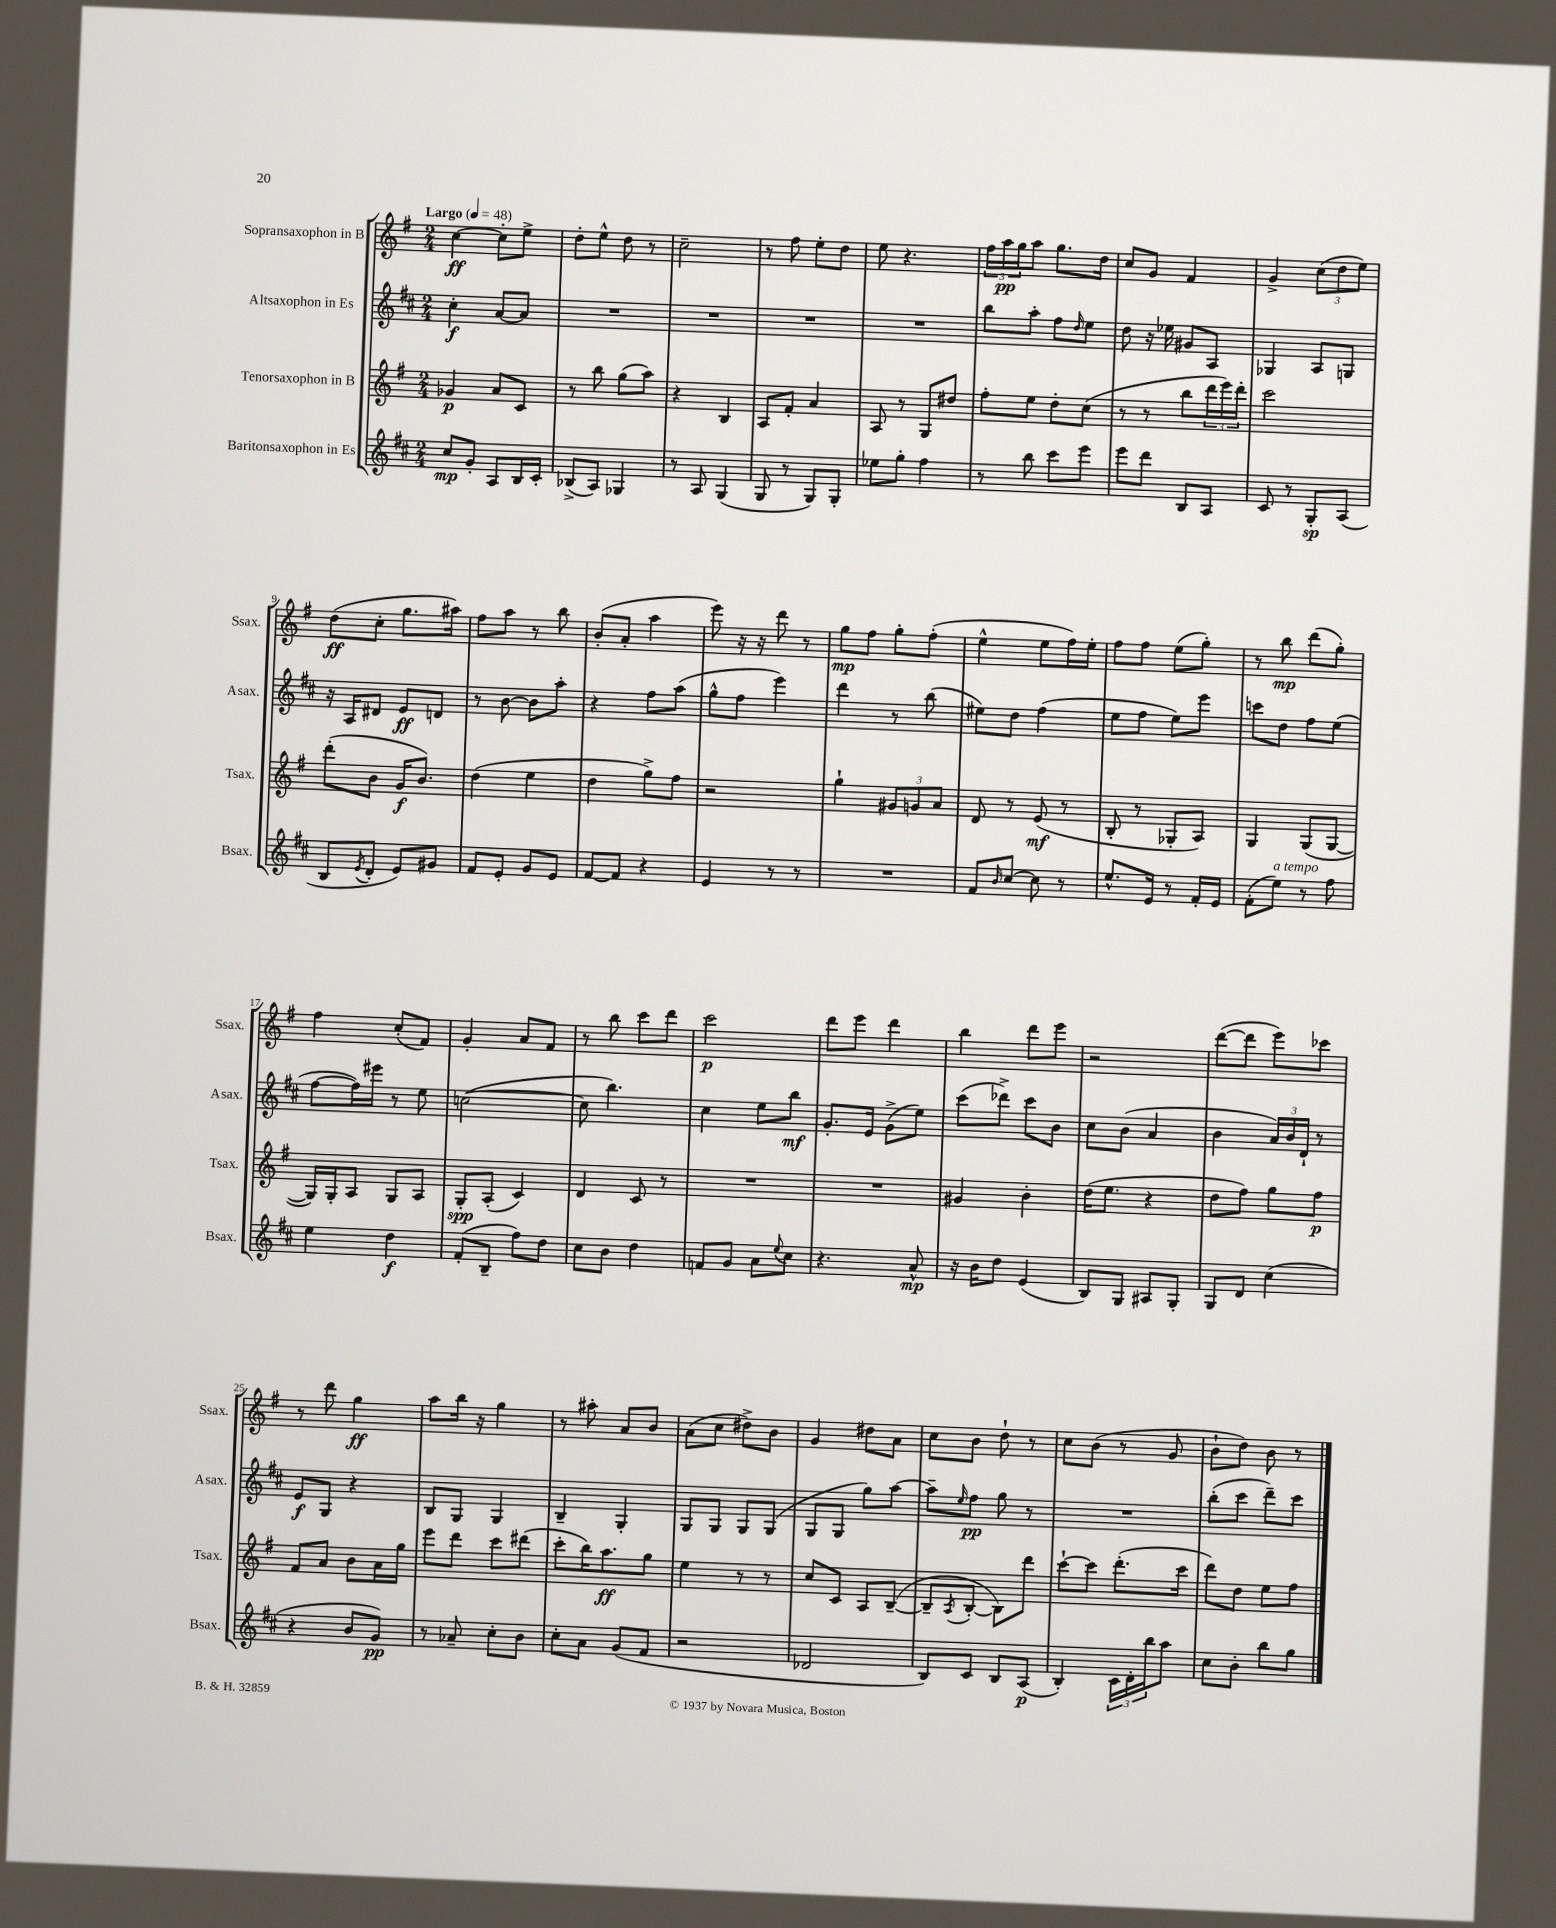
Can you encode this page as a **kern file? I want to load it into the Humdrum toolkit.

**kern	**kern	**kern	**kern
*staff4	*staff3	*staff2	*staff1
*clefG2	*clefG2	*clefG2	*clefG2
*k[f#c#]	*k[f#]	*k[f#c#]	*k[f#]
*M2/4	*M2/4	*M2/4	*M2/4
*MM48	*MM48	*MM48	*MM48
8cc#/L	4g-/	4cc#'\	[4cc\
8g'/J	.	.	.
8A/L	8a/L	[8a/L	8cc'\]L
16B/L	8c/J	8a/]J	8ee^\J
16c#'/JJ	.	.	.
=	=	=	=
(8B-^/L	8r	2r	8dd'\L
8A/J)	8bb\	.	8ee^^\J
4G-/	(8gg\L	.	8dd\
.	8aa\J)	.	8r
=	=	=	=
8r	4r	2r	2cc~\
8A/	.	.	.
(4G/	4B/	.	.
=	=	=	=
8G/	8A/L	2r	8r
8r	8f#'/J	.	8ff#\
8G/L)	4a/	.	8ee'\L
8G'/J	.	.	8dd\J
=	=	=	=
8ee-\L	8A/	2r	8ee\
8gg'\J	8r	.	4.r
4ff#\	8G/L	.	.
.	8dd#/J	.	.
=	=	=	=
8r	8ff#'\L	8bb\L	24ff#\LL
.	.	.	24aa\
.	.	.	24gg\J
8bb\	8ee\J	8aa'\J	8aa\J
8ccc#\L	8dd'\L	8ff#\L	8.gg\L
.	.	16qqdd/	.
8eee\J	(8cc\J	8ee\J	.
.	.	.	16dd\Jk
=	=	=	=
8eee\L	8r	8dd\	8cc/L
8ddd\J	8r	16r	8g/J
.	.	16ee-\	.
8B/L	8bb\L	8g#/L	4f#/
8A/J	24ddd\L	8A/J	.
.	24eee\)	.	.
.	24ddd'\JJ	.	.
=	=	=	=
8c#/	2ccc\	4G-/	4g^/
8r	.	.	.
8G'/L	.	8A/L	(12cc\L
.	.	.	12dd\
(8A/J	.	8G/J	.
.	.	.	12ee\J)
=	=	=	=
8B/L	(8ddd'\L	16r	(8dd\L
.	.	16A/LK	.
8qe/	.	.	.
8d'/J	8b\J	8d#/J	8cc'\J
8e/L)	16g/LK	8e/L	8.gg\L
.	8.b/J)	.	.
8g#/J	.	8d/J	.
.	.	.	16aa#\Jk)
=	=	=	=
8f#/L	(4dd\	8r	8ff#\L
8e'/J	.	[8b\	8aa\J
8g/L	4ee\	8b\]L	8r
8e/J	.	8aa'\J	8bb\
=	=	=	=
[8f#/L	4dd\	4r	(8b'/L
8f#/]J	.	.	8a'/J
4r	8gg^\L)	8ff#\L	4aa\
.	8ff#\J	(8aa\J	.
=	=	=	=
4e/	2r	8gg^^\L	8eee\)
.	.	8ff#\J	16r
.	.	.	16r
8r	.	4eee\)	8ddd\
8r	.	.	8r
=	=	=	=
2r	4gg`\	4ddd\	8gg\L
.	.	.	8ff#\J
.	12g#/L	8r	8gg'\L
.	12g/	.	.
.	.	(8bb\	(8ff#'\J
.	12a/J	.	.
=	=	=	=
8f#/L	8d/	8ee#\L)	4ee^^\
16qqb/	.	.	.
[8cc#/J	8r	8dd\J	.
8cc#\]	(8e/	(4ff#\	8ee\L
8r	8r	.	16ff#\L)
.	.	.	16ee'\JJ
=	=	=	=
8.ee^^/L	8B'/	8ee\L	8ff#\L
.	8r	8ff#\J	8ff#\J
16e/Jk	.	.	.
8r	8G-'/L	8ee\L)	(8ee\L
16f#'/LL	8A/J)	8eee\J	8gg'\J)
16e/JJ	.	.	.
=	=	=	=
(8f#'\L	4G/	8ccc\L	8r
8ee\J)	.	8dd\J	8bb\
8r	(8G/L	8ff#\L	(8ddd\L
8ff#\	[8G/J	(8ee\J	8gg'\J)
=	=	=	=
4ee\	16G/]LL)	[8ff#\L	4ff#\
.	16G'/J	.	.
.	8A/J	16ff#\]L)	.
.	.	16eee#\JJ	.
4dd\	8G/L	8r	(8cc'/L
.	8A/J	8ee\	8f#/J)
=	=	=	=
(8f#'/L	8G'/L	([2cc\	4g'/
8B~/J	(8A'/J	.	.
8ff#\L)	4c/)	.	8a/L
8dd\J	.	.	8f#/J
=	=	=	=
8cc#\L	4d/	8cc\]	8r
8b\J	.	4.bb\)	8bb\
4dd\	8c/	.	8ccc\L
.	8r	.	8ddd\J
=	=	=	=
8f/L	2r	4cc#\	2ccc\
8g/J	.	.	.
8a\L	.	8ee\L	.
8qqee/	.	.	.
8cc#\J	.	8bb\J	.
=	=	=	=
4.r	2r	8.g'/L	8ddd\L
.	.	.	8eee\J
.	.	16e/Jk	.
.	.	(8g^\L	4ddd\
8a^^/	.	8ee\J)	.
=	=	=	=
16r	4g#/	(8ccc#\L	4bb\
16b\LK	.	.	.
8dd\J	.	8ddd-^\J)	.
(4e/	4b'\	8ccc#\L	8ddd\L
.	.	8b\J	8eee\J
=	=	=	=
8B/L)	(16dd\LK	8cc#\L	2r
.	8.ee\J	.	.
8G/J	.	(8b\J	.
8A#/L	4r	4a/	.
8G'/J	.	.	.
=	=	=	=
8G/L	8dd\L	4b\	([8ddd\L
8d/J	8ff#\J)	.	8ddd\]J
(4cc#\	8gg\L	24a/LL)	8eee\L)
.	.	24b/	.
.	.	24d`/JJ	.
.	8ff#\J	8r	8ccc-\J
=	=	=	=
4r	8f#/L	8e/L	8r
.	8a/J	8G/J	8ddd\
8b/L	8b\L	4r	4gg\
8g/J)	16a\L	.	.
.	16gg\JJ	.	.
=	=	=	=
8r	8eee\L	8B/L	8aa\L
8a-~/	8ddd\J	8G/J	16bb\Jk
.	.	.	16r
8cc#'\L	8ccc\L	4G/	4gg\
8b\J	(8ddd#\J	.	.
=	=	=	=
8cc#'\L	8ccc'\L	4B~/	8r
8a\J	16bb\K)	.	8aa#'\
.	8.aa\	.	.
(8g/L	.	4G'/	8a/L
8f#/J	8gg\J	.	8b/J
=	=	=	=
2r	4ee\	8G/L	(8a\L
.	.	8G/J	8cc\J
.	8r	8G/L	8dd#^\L)
.	8r	(8G/J	8b\J
=	=	=	=
2d-/	8cc/L	8G/L	4g/
.	8c/J	8G/J	.
.	8A/L	8gg\L)	8dd#\L
.	([8B~/J	[8aa\J	8a\J
=	=	=	=
8B/L)	8B~/]L	8aa~\]L	8cc\L
.	8qA/	16qqee/	.
8c#/J	[8B'/J	8ff#\J	8b\J
8B/L	8B\]L)	8gg\	8dd`\
(8A/J	8ddd\J	8r	8r
=	=	=	=
4B'/)	[8ccc`\L	2r	8cc\L
.	8ccc\]J	.	(8b\J
24c#\LL	(8.ddd'\L	.	8r
24d'\	.	.	.
24bb\J	.	.	.
8aa\J	.	.	8g/
.	16ccc\Jk	.	.
=	=	=	=
8cc#\L	8ddd\L)	(8bb'\L	8b`\L
8b'\J	8dd\J	8ccc#\J	8dd\J)
8bb\L	8ee\L	8ddd~\L)	8b\
8gg\J	8ff#\J	8ccc#\J	8r
==	==	==	==
*-	*-	*-	*-
